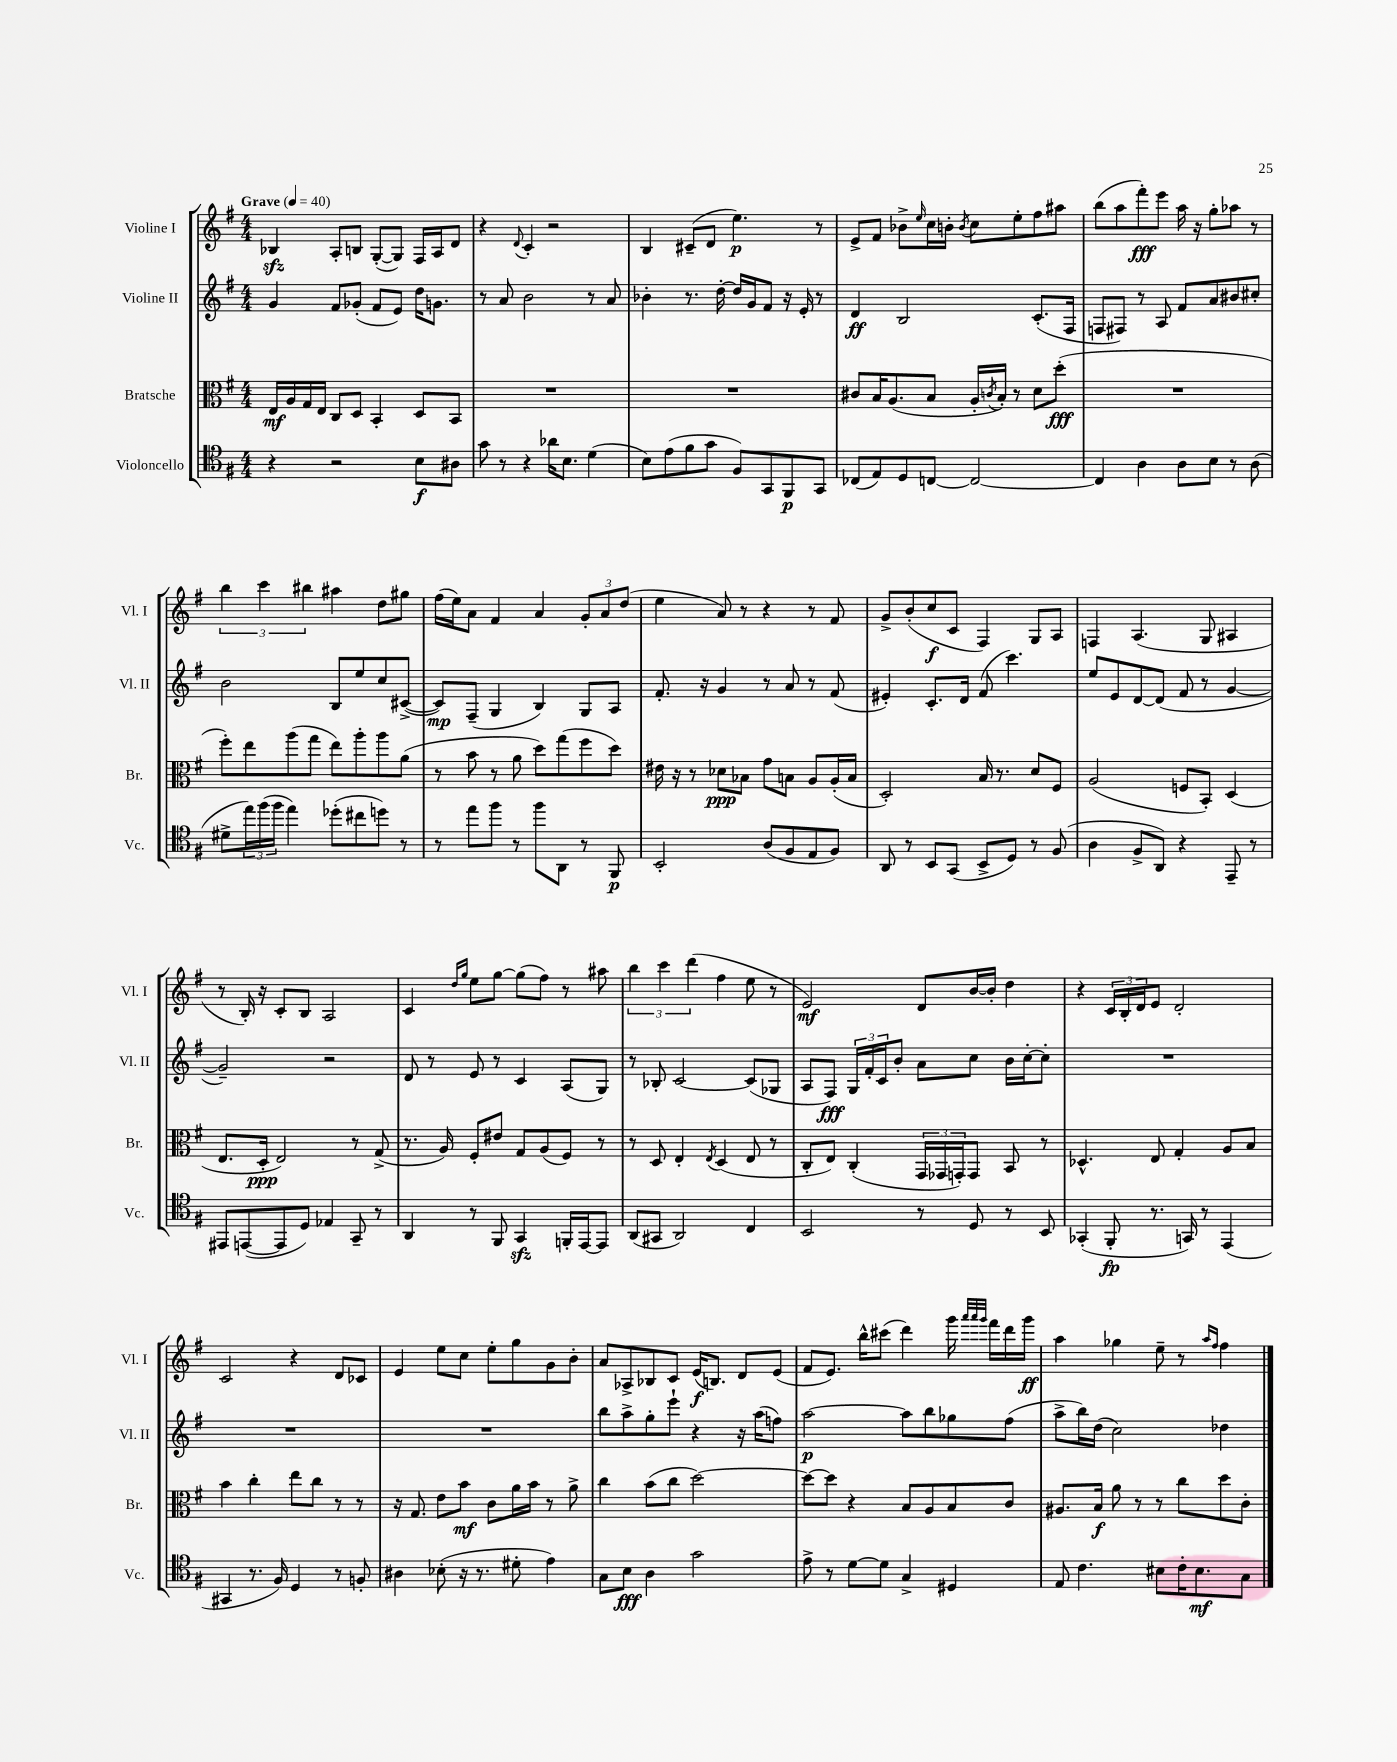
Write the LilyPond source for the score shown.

<<
\new StaffGroup <<
\new Staff = "s0" \with { instrumentName = "Violine I" shortInstrumentName = "Vl. I" } {
    \clef treble \key g \major \numericTimeSignature \time 4/4 \tempo "Grave" 4 = 40
    bes4\sfz a8-. b8 g8~-.( g8) fis16 a16 d'8 |
    r4 \appoggiatura { d'8 } c'4-. r2 |
    b4 cis'8--( d'8 e''4.\p) r8 |
    e'8-> fis'8 bes'8-> \grace { e''16 } c''16 b'16-. \acciaccatura { b'8 } c''8 e''8-. fis''8 ais''8 |
    b''8( a''8 fis'''8-.\fff) e'''8 a''16 r16 g''8-. aes''8 r8 |
    \tuplet 3/2 { b''4 c'''4 bis''4 } ais''4 d''8 gis''8 |
    fis''16( e''16) a'8 fis'4 a'4 \tuplet 3/2 { g'8-. a'8 d''8( } |
    e''4 a'8) r8 r4 r8 fis'8 |
    g'8-> b'8-.( c''8\f c'8 fis4) g8 a8 |
    f4 a4.( g8 ais4 |
    r8 b16-.) r16 c'8-. b8 a2 |
    c'4 \grace { d''16 g''16 } e''8 g''8~ g''8( fis''8) r8 ais''8 |
    \tuplet 3/2 { b''4 c'''4 d'''4( } fis''4 e''8 r8 |
    e'2\mf) d'8 b'16~ b'16-. d''4 |
    r4 \tuplet 3/2 { c'16 b16-. d'16 } e'8 d'2-. |
    c'2 r4 d'8 ces'8 |
    e'4 e''8 c''8 e''8-. g''8 g'8 b'8-. |
    a'8 aes8-> bes8 c'8 e'16\f( b8.) d'8 e'8( |
    fis'8 e'8.) b''16-^ cis'''8( d'''4) g'''16 \grace { a'''32 a'''32 g'''32 } fis'''16 d'''16 g'''16\ff |
    a''4 ges''4 e''8-- r8 \grace { a''16 fis''16 } fis''4 \bar "|." |
}
\new Staff = "s1" \with { instrumentName = "Violine II" shortInstrumentName = "Vl. II" } {
    \clef treble \key g \major \numericTimeSignature \time 4/4
    g'4 fis'8 ges'8-.( fis'8 e'8) d''16 g'8. |
    r8 a'8 b'2 r8 a'8 |
    bes'4-. r8. d''16~-. d''16 g'16 fis'8 r16 e'16-. r8 |
    d'4\ff b2 c'8.-.( fis16 |
    f8 fis8) r8 a8 fis'8 a'8 bis'8 cis''8-. |
    b'2 b8 e''8 c''8 cis'8~->( |
    cis'8\mp) fis8--( g4 b4) g8 a8 |
    fis'8.-. r16 g'4 r8 a'8 r8 fis'8( |
    eis'4-.) c'8.-. d'16 fis'8( c'''4.) |
    e''8 e'8 d'8~ d'8( fis'8 r8 g'4~ |
    g'2--) r2 |
    d'8 r8 e'8 r8 c'4 a8( g8) |
    r8 bes8-. c'2~ c'8( ges8 |
    a8 fis8\fff) \tuplet 3/2 { g16 fis'16-. c'16 } b'8-. a'8 c''8 b'16 c''16~-. c''8-. |
    R1 |
    R1 |
    R1 |
    b''8 a''8-> g''8-. e'''8-! r4 r16 a''16( f''8) |
    a''2~\p a''8 b''8 ges''8 fis''8( |
    a''8-> b''16) d''16( c''2) des''4 \bar "|." |
}
\new Staff = "s2" \with { instrumentName = "Bratsche" shortInstrumentName = "Br." } {
    \clef alto \key g \major \numericTimeSignature \time 4/4
    e16\mf a16 g16 e16 c8 d8 b,4-. d8 b,8 |
    R1 |
    R1 |
    cis'8 b16 a8.( b8 a16-. \acciaccatura { c'8 } b16-.) r8 d'8 d''8-.\fff( |
    R1 |
    fis''8-.) e''8 a''8( g''8 e''8) a''8-. a''8 a'8( |
    r8 b'8 r8 a'8 d''8) g''8( fis''8 d''8) |
    eis'16 r16 r8 des'8\ppp bes8 g'8 b8 a8 a16-.( b16 |
    d2-.) b16 r8. d'8 fis8 |
    a2( f8 b,8-.) d4( |
    e8. d16-.\ppp e2) r8 g8->( |
    r8. a16) fis8-. eis'8 g8 a8( fis8) r8 |
    r8 d8 e4-. \acciaccatura { e8 } d4( e8 r8 |
    c8-. e8) c4-.( \tuplet 3/2 { g,16 ges,16 g,16-.) } g,8 b,8 r8 |
    des4.-^ e8 g4-. a8 b8 |
    b'4 c''4-. e''8 c''8 r8 r8 |
    r16 g8. e'8 b'8\mf c'8 a'16 b'16 r8 a'8-> |
    c''4 b'8( c''8 d''2~) |
    d''8~ d''8 r4 b8 a8 b8 c'8 |
    ais8. b16\f a'8 r8 r8 c''8 d''8 c'8-. \bar "|." |
}
\new Staff = "s3" \with { instrumentName = "Violoncello" shortInstrumentName = "Vc." } {
    \clef tenor \key g \major \numericTimeSignature \time 4/4
    r4 r2 b8\f ais8 |
    g'8 r8 r4 aes'16 b8. d'4( |
    b8) e'8( fis'8 g'8 fis8) g,8 fis,8\p g,8 |
    ces8( e8) d8 c8~ c2~ |
    c4 a4 a8 b8 r8 a8( |
    dis'8-> \tuplet 3/2 { e''16) fis''16( fis''16 } e''4) des''8-.( cis''8 d''8) r8 |
    r8 e''8 fis''8 r8 fis''8 a,8 r8 fis,8\p |
    b,2-. a8( fis8 e8 fis8) |
    a,8 r8 b,8 g,8( b,8-> d8) r8 fis8( |
    a4 fis8-> a,8) r4 e,8-- r8 |
    eis,8 e,8~( e,8 d8) ees4 g,8-- r8 |
    a,4 r8 fis,8 g,4\sfz f,16-. e,16~ e,8 |
    a,8( gis,8 a,2) c4 |
    b,2 r8 d8 r8 b,8 |
    ges,4-.( fis,8-.\fp r8. g,16) r8 e,4( |
    gis,4 r8. fis16) d4 r8 f8-. |
    ais4 bes8-.( r16 r8. dis'8-. e'4) |
    g8 b8\fff a4 g'2 |
    e'8-> r8 d'8~ d'8 g4-> dis4 |
    e8 c'4. bis8 c'16-. bis8.\mf g8 \bar "|." |
}
>>
>>
\layout { \context { \Score \remove "Bar_number_engraver" } }
